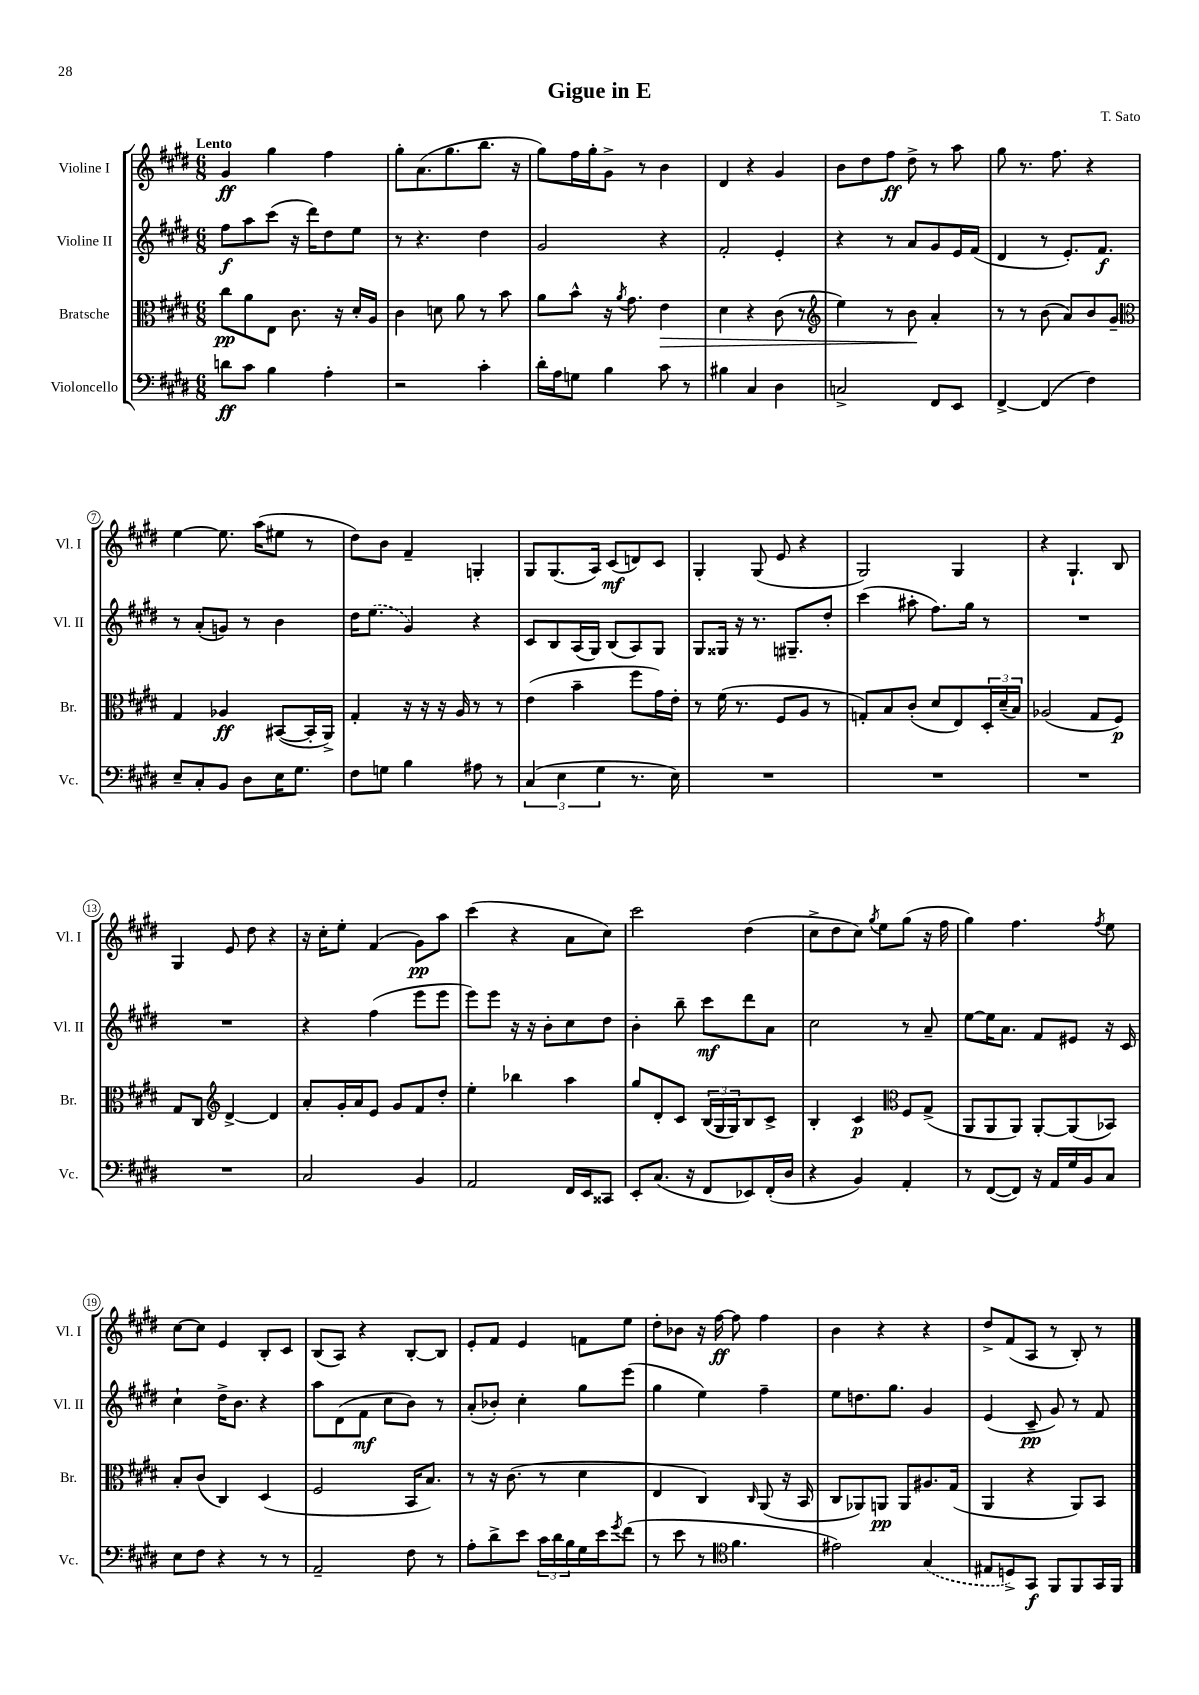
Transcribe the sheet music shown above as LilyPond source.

\header { title = "Gigue in E" composer = "T. Sato" }
<<
\new StaffGroup <<
\new Staff = "s0" \with { instrumentName = "Violine I" shortInstrumentName = "Vl. I" } {
    \clef treble \key e \major \numericTimeSignature \time 6/8 \tempo "Lento"
    gis'4\ff gis''4 fis''4 |
    gis''8-. a'8.( gis''8. b''8. r16 |
    gis''8) fis''16 gis''16-. gis'8-> r8 b'4 |
    dis'4 r4 gis'4 |
    b'8 dis''8 fis''8\ff dis''8-> r8 a''8 |
    gis''8 r8. fis''8. r4 |
    e''4~ e''8. a''16( eis''8 r8 |
    dis''8) b'8 fis'4-- g4-. |
    gis8 gis8.( a16) cis'8\mf( d'8) cis'8 |
    gis4-. gis8( e'8 r4 |
    gis2) gis4 |
    r4 gis4.-! b8 |
    gis4 e'8 dis''8 r4 |
    r16 cis''16-. e''8-. fis'4( gis'8\pp) a''8 |
    cis'''4( r4 a'8 cis''8) |
    cis'''2 dis''4( |
    cis''8-> dis''8 cis''8) \acciaccatura { gis''8 } e''8 gis''8( r16 fis''16 |
    gis''4) fis''4. \acciaccatura { fis''8 } e''8 |
    cis''8~ cis''8 e'4 b8-. cis'8 |
    b8( a8) r4 b8~-. b8 |
    e'8-. fis'8 e'4 f'8 e''8 |
    dis''8-. bes'8 r16 fis''16~\ff fis''8 fis''4 |
    b'4 r4 r4 |
    dis''8-> fis'8( a8 r8 b8-.) r8 \bar "|." |
}
\new Staff = "s1" \with { instrumentName = "Violine II" shortInstrumentName = "Vl. II" } {
    \clef treble \key e \major \numericTimeSignature \time 6/8
    fis''8\f a''8 cis'''8( r16 dis'''16) dis''8 e''8 |
    r8 r4. dis''4 |
    gis'2 r4 |
    fis'2-. e'4-. |
    r4 r8 a'8 gis'8 e'16 fis'16( |
    dis'4 r8 e'8.-.) fis'8.\f |
    r8 a'8-.( g'8) r8 b'4 |
    dis''16 \once \slurDashed e''8.( gis'4) r4 |
    cis'8 b8 a16( gis16) b8( a8) gis8 |
    gis8 gisis16 r16 r8. gis8.-- dis''8-. |
    cis'''4( ais''8-. fis''8.) gis''16 r8 |
    R2. |
    R2. |
    r4 fis''4( e'''8 e'''8 |
    e'''8) e'''8 r16 r16 b'8-. cis''8 dis''8 |
    b'4-. b''8-- cis'''8\mf dis'''8 a'8 |
    cis''2 r8 a'8-- |
    e''8~ e''16 a'8. fis'8 eis'8 r16 cis'16 |
    cis''4-! dis''16-> b'8. r4 |
    a''8 dis'8( fis'8\mf cis''8 b'8) r8 |
    a'8-.( bes'8-.) cis''4-. gis''8 e'''8( |
    gis''4 e''4) fis''4-- |
    e''8 d''8. gis''8. gis'4 |
    e'4( cis'8--\pp gis'8) r8 fis'8 \bar "|." |
}
\new Staff = "s2" \with { instrumentName = "Bratsche" shortInstrumentName = "Br." } {
    \clef alto \key e \major \numericTimeSignature \time 6/8
    cis''8\pp a'8 e8 cis'8. r16 dis'16-. a16 |
    cis'4 d'8 a'8 r8 b'8 |
    a'8 b'8-^ r16 \acciaccatura { a'8 } gis'8. e'4\> |
    dis'4 r4 cis'8( r8 |
    \clef treble e''4) r8 b'8\! a'4-. |
    r8 r8 b'8( a'8) b'8 gis'8-- |
    \clef alto gis4 aes4\ff bis,8~( bis,16-. a,16->) |
    gis4-. r16 r16 r16 a16 r8 r8 |
    e'4( b'4-- fis''8 gis'16) e'16-. |
    r8 fis'16( r8. fis8 a8 r8 |
    g8-.) b8 cis'8-.( dis'8 e8) \tuplet 3/2 { dis16-. dis'16--( b16) } |
    aes2( gis8 fis8\p) |
    gis8 cis8 \clef treble dis'4~-> dis'4 |
    a'8-. gis'16-. a'16 e'8 gis'8 fis'8 dis''8-. |
    e''4-. bes''4 a''4 |
    gis''8 dis'8-. cis'8 \tuplet 3/2 { b16( gis16 gis16) } b8 cis'8-> |
    b4-. cis'4\p \clef alto fis8 gis8->( |
    a,8 a,8 a,8) a,8~-. a,8( bes,8) |
    b8-. cis'8( cis4) dis4( |
    fis2 b,16 b8.) |
    r8 r16 cis'8.( r8 dis'4 |
    e4 cis4) \grace { cis16 } a,8( r16 b,16 |
    cis8 aes,8) a,8\pp a,8 ais8. gis16( |
    a,4 r4 a,8) b,8 \bar "|." |
}
\new Staff = "s3" \with { instrumentName = "Violoncello" shortInstrumentName = "Vc." } {
    \clef bass \key e \major \numericTimeSignature \time 6/8
    d'8\ff cis'8 b4 a4-. |
    r2 cis'4-. |
    dis'16-. a16 g8 b4 cis'8 r8 |
    bis4 cis4 dis4 |
    c2-> fis,8 e,8 |
    fis,4~-> fis,4( fis4) |
    e8-- cis8-. b,8 dis8 e16 gis8. |
    fis8 g8 b4 ais8 r8 |
    \tuplet 3/2 { cis4( e4 gis4 } r8. e16) |
    R2. |
    R2. |
    R2. |
    R2. |
    cis2 b,4 |
    a,2 fis,16 e,16 cisis,8 |
    e,8-. cis8.( r16 fis,8 ees,8) fis,16-.( dis16 |
    r4 b,4) a,4-. |
    r8 fis,8~( fis,8) r16 a,16 gis16 b,16 cis8 |
    e8 fis8 r4 r8 r8 |
    a,2-- fis8 r8 |
    a8-. dis'8-> e'8 \tuplet 3/2 { cis'16 dis'16 b16 } gis16 e'16 \acciaccatura { gis'8 } fis'8( |
    r8 e'8 r8 \clef tenor fis'4. |
    eis'2) \once \slurDashed gis4( |
    eis8 d8->) gis,8\f fis,8 fis,8 gis,16 fis,16 \bar "|." |
}
>>
>>
\layout { \context { \Score \override BarNumber.stencil = #(make-stencil-circler 0.1 0.3 ly:text-interface::print) } }
